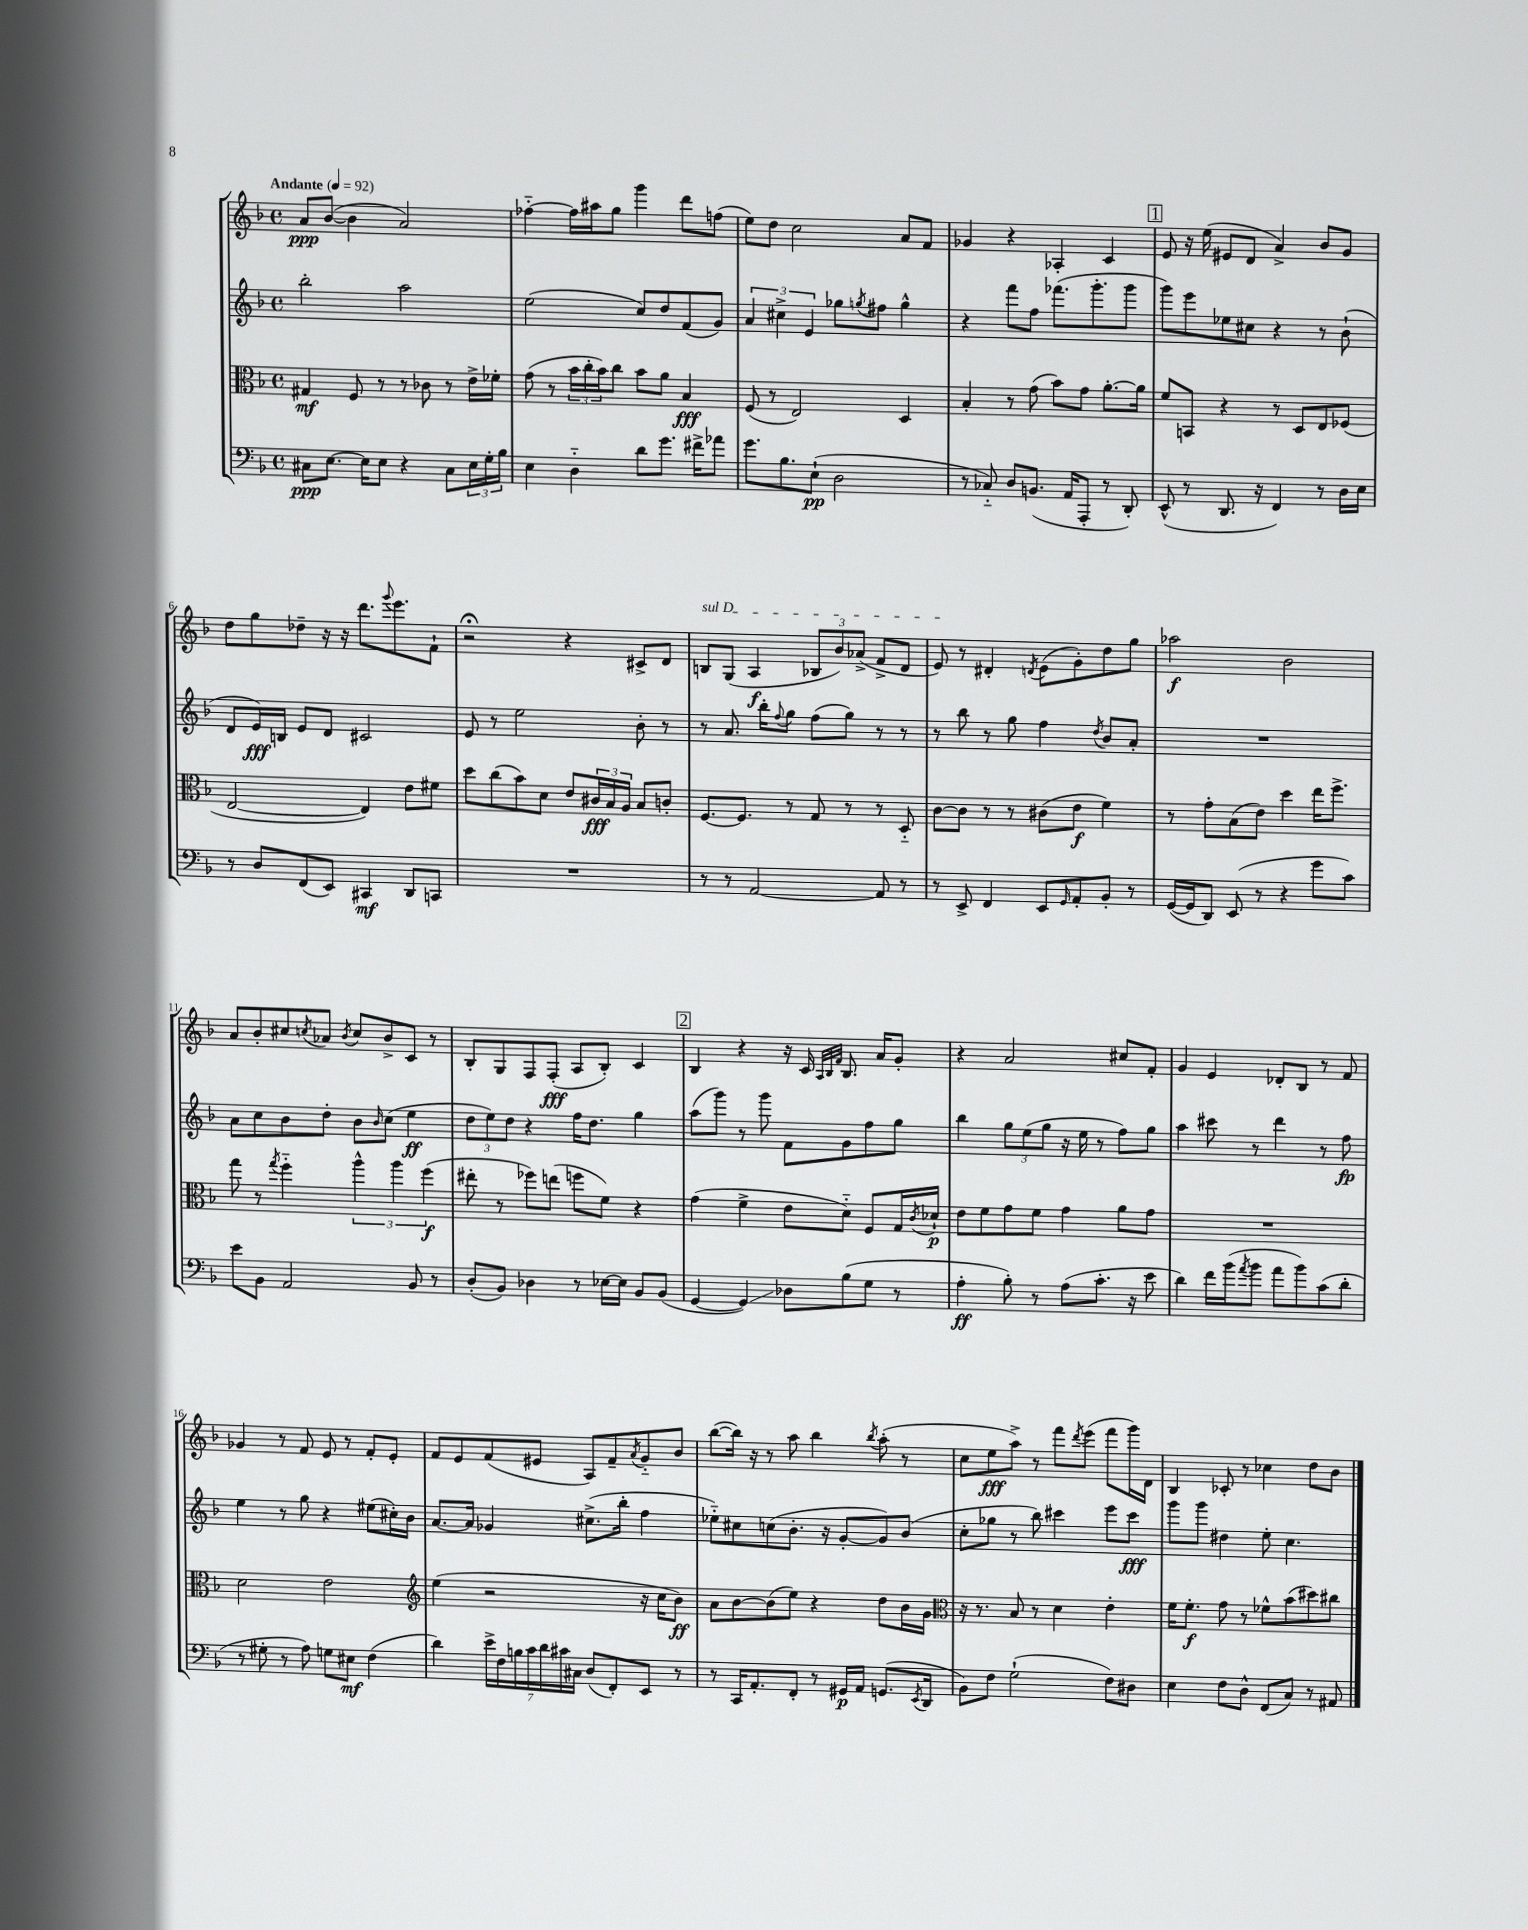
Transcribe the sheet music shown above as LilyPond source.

<<
\new StaffGroup <<
\new Staff = "s0" {
    \clef treble \key f \major \defaultTimeSignature \time 4/4 \tempo "Andante" 4 = 92
    a'8\ppp bes'8~( bes'4 a'2) |
    fes''4~-_ fes''16 ais''16 g''8 g'''4 d'''8 f''8( |
    e''8) d''8 c''2 a'8 f'8 |
    ges'4 r4 aes4-. c'4 |
    \mark \markup { \box "1" } e'8 r16 e''16( eis'8 d'8 a'4->) bes'8 g'8 |
    d''8 g''8 des''8-- r16 r16 d'''8. \appoggiatura { g'''8 } e'''8. f'8-! |
    r2\fermata r4 cis'8-> d'8 |
    \once \override TextSpanner.bound-details.left.text = \markup { \italic "sul D" } b8\startTextSpan g8( a4\f \tuplet 3/2 { bes8 bes'8) aes'8->( } f'8-> d'8 |
    e'8\stopTextSpan) r8 dis'4-. \acciaccatura { d'8 } e'8( g'8-.) d''8 g''8 |
    aes''2\f bes'2 |
    a'8 bes'8-. cis''8 \acciaccatura { c''8 } aes'8 \acciaccatura { bes'8 } c''8 bes'8-> c'8 r8 |
    bes8-. g8 f8 f8-.\fff( a8 bes8-.) c'4 |
    \mark \markup { \box "2" } bes4 r4 r16 c'16 \grace { a32 bes32 f'32 } bes8. a'16 g'8-. |
    r4 a'2 cis''8 f'8-. |
    g'4 e'4 des'8-. bes8 r8 f'8 |
    ges'4 r8 f'8 e'8 r8 f'8-. e'8-. |
    f'8 e'8 f'8( eis'8 a8) f'8-- \acciaccatura { a'8 } g'8-_ bes'8 |
    bes''8~( bes''16) r16 r8 a''8 bes''4 \acciaccatura { bes''8 } a''8-.( r8 |
    c''8 e''8\fff a''8->) r8 f'''8 \acciaccatura { d'''8 } e'''8( f'''8 g'''16) d'16 |
    bes4 ces'8-. r8 ces''4 d''8 bes'8 \bar "|." |
}
\new Staff = "s1" {
    \clef treble \key f \major \defaultTimeSignature \time 4/4
    bes''2-. a''2 |
    e''2( c''8) d''8 f'8( g'8) |
    \tuplet 3/2 { a'4 cis''4-> e'4 } ges''8 \acciaccatura { g''8 } fis''8 g''4-^ |
    r4 f'''8 f''8 fes'''8.( g'''8.-. g'''8 |
    \mark \markup { \box "1" } g'''8) e'''8 ees''8 cis''8 r4 r8 bes'8-!( |
    d'8 e'16\fff) b16 e'8 d'8 cis'2 |
    e'8 r8 e''2 bes'8-. r8 |
    r8 a'8. bes''16-. \appoggiatura { f''8 } g''8 f''8( g''8) r8 r8 |
    r8 bes''8 r8 g''8 f''4 \acciaccatura { d''8 } bes'8 a'8-. |
    R1 |
    a'8 c''8 bes'8 d''8-. bes'8 \grace { bes'16 } c''8( e''4\ff |
    \tuplet 3/2 { d''8 e''8) d''8 } r4 f''16 d''8. g''4 |
    \mark \markup { \box "2" } a''8( g'''8) r8 g'''8 f'8 g'8 f''8 g''8 |
    bes''4 \tuplet 3/2 { g''8 e''8( g''8 } r16 e''16 r8 f''8) g''8 |
    a''4 cis'''8 r8 d'''4 r8 f''8\fp |
    e''4 r8 g''8 r4 eis''8( cis''16-.) bes'16 |
    a'8.~ a'16 ges'4 cis''8.->( bes''16-. f''4 |
    ees''8-_) cis''8 c''8( bes'8.-. r16 g'8~-. g'8) bes'8( |
    c''8-. ges''8 r8 bes''8) cis'''4 e'''8 cis'''8\fff |
    g'''8 g'''8 dis''4 e''8-. c''4. \bar "|." |
}
\new Staff = "s2" {
    \clef alto \key f \major \defaultTimeSignature \time 4/4
    gis4\mf f8 r8 r8 ces'8 r8 e'16-> fes'16-. |
    g'8( r8 \tuplet 3/2 { bes'16 c''16-. bes'16) } c''8 bes'8 a'8 bes4\fff |
    f8( r8 e2) d4 |
    bes4-. r8 g'8( bes'8) g'8 a'8.~-. a'16 |
    \mark \markup { \box "1" } f'8 b,8 r4 r8 d8 e8 fes8( |
    e2~ e4) e'8 fis'8 |
    d''8 c''8( bes'8) d'8 e'8 \tuplet 3/2 { cis'16\fff bes16 a16 } bes8 c'8-. |
    f8.~ f8. r8 g8 r8 r8 d8-_ |
    c'8~ c'8 r8 r8 cis'8( e'8\f f'4) |
    r8 g'8-. bes8( e'8) d''4 e''16 f''8.-> |
    g''8 r8 \acciaccatura { g''8 } f''4-_ \tuplet 3/2 { a''4-^ a''4 f''4\f( } |
    eis''8-. r8 fes''8) e''8( f''8 f'8) r4 |
    \mark \markup { \box "2" } g'4( f'4-> e'8 d'8-_) f8 g16 \acciaccatura { c'8 } des'16-!\p |
    e'8 f'8 g'8 f'8 g'4 a'8 g'8 |
    R1 |
    d'2 e'2 |
    \clef treble e''4( r2 r16 c''16 bes'8\ff) |
    a'8 bes'8~ bes'8( e''8) r4 d''8 bes'16 g'16 |
    \clef alto r16 r8. bes8 r8 d'4 e'4-. |
    f'16 f'8.-.\f g'8 r8 fes'8-^ bes'8( dis''8) cis''8 \bar "|." |
}
\new Staff = "s3" {
    \clef bass \key f \major \defaultTimeSignature \time 4/4
    cis8\ppp e8.~ e16 e8 r4 cis8 \tuplet 3/2 { e16 g16-. bes16 } |
    e4 d4-_ d'8 g'8. fis'16-> aes'8 |
    g'8. bes8. e8-!\pp( d2 |
    r8 ces8-_) d8 b,8.( a,16 a,,8-. r8 d,8-.) |
    \mark \markup { \box "1" } e,8-^( r8 d,8. r16 f,4) r8 d16 e16 |
    r8 d8 f,8( e,8) cis,4\mf d,8 c,8 |
    R1 |
    r8 r8 a,2~ a,8 r8 |
    r8 e,8-> f,4 e,8 \grace { g,16 } a,8-. bes,8-. r8 |
    g,16~( g,16 d,8) e,8( r8 r4 g'8 c'8) |
    e'8 bes,8 a,2 bes,8 r8 |
    d8-.( bes,8) des4 r8 ees16~ ees16 bes,8 bes,8( |
    \mark \markup { \box "2" } g,4~ g,4\glissando) des8 bes8( g8 r8 |
    a4-.\ff bes8-.) r8 a8( c'8.-. r16 e'8 |
    d'4) f'16 bes'16( \acciaccatura { a'8 } bes'8 a'8 bes'8) c'8( d'8-. |
    r8 gis8-. r8 a8) g8 eis8\mf f4( |
    d'4) \tuplet 7/4 { e'16-> f16 b16 c'16 d'16 cis'16 cis16 } d8( f,8-.) e,8 r8 |
    r8 c,16 a,8.-. f,8-. r8 gis,16\p a,16 g,8.( \acciaccatura { e,8 } d,16 |
    bes,8) f8 g2-!( f8) dis8 |
    e4 f8 d8-^ f,8( c8) r8 ais,8 \bar "|." |
}
>>
>>
